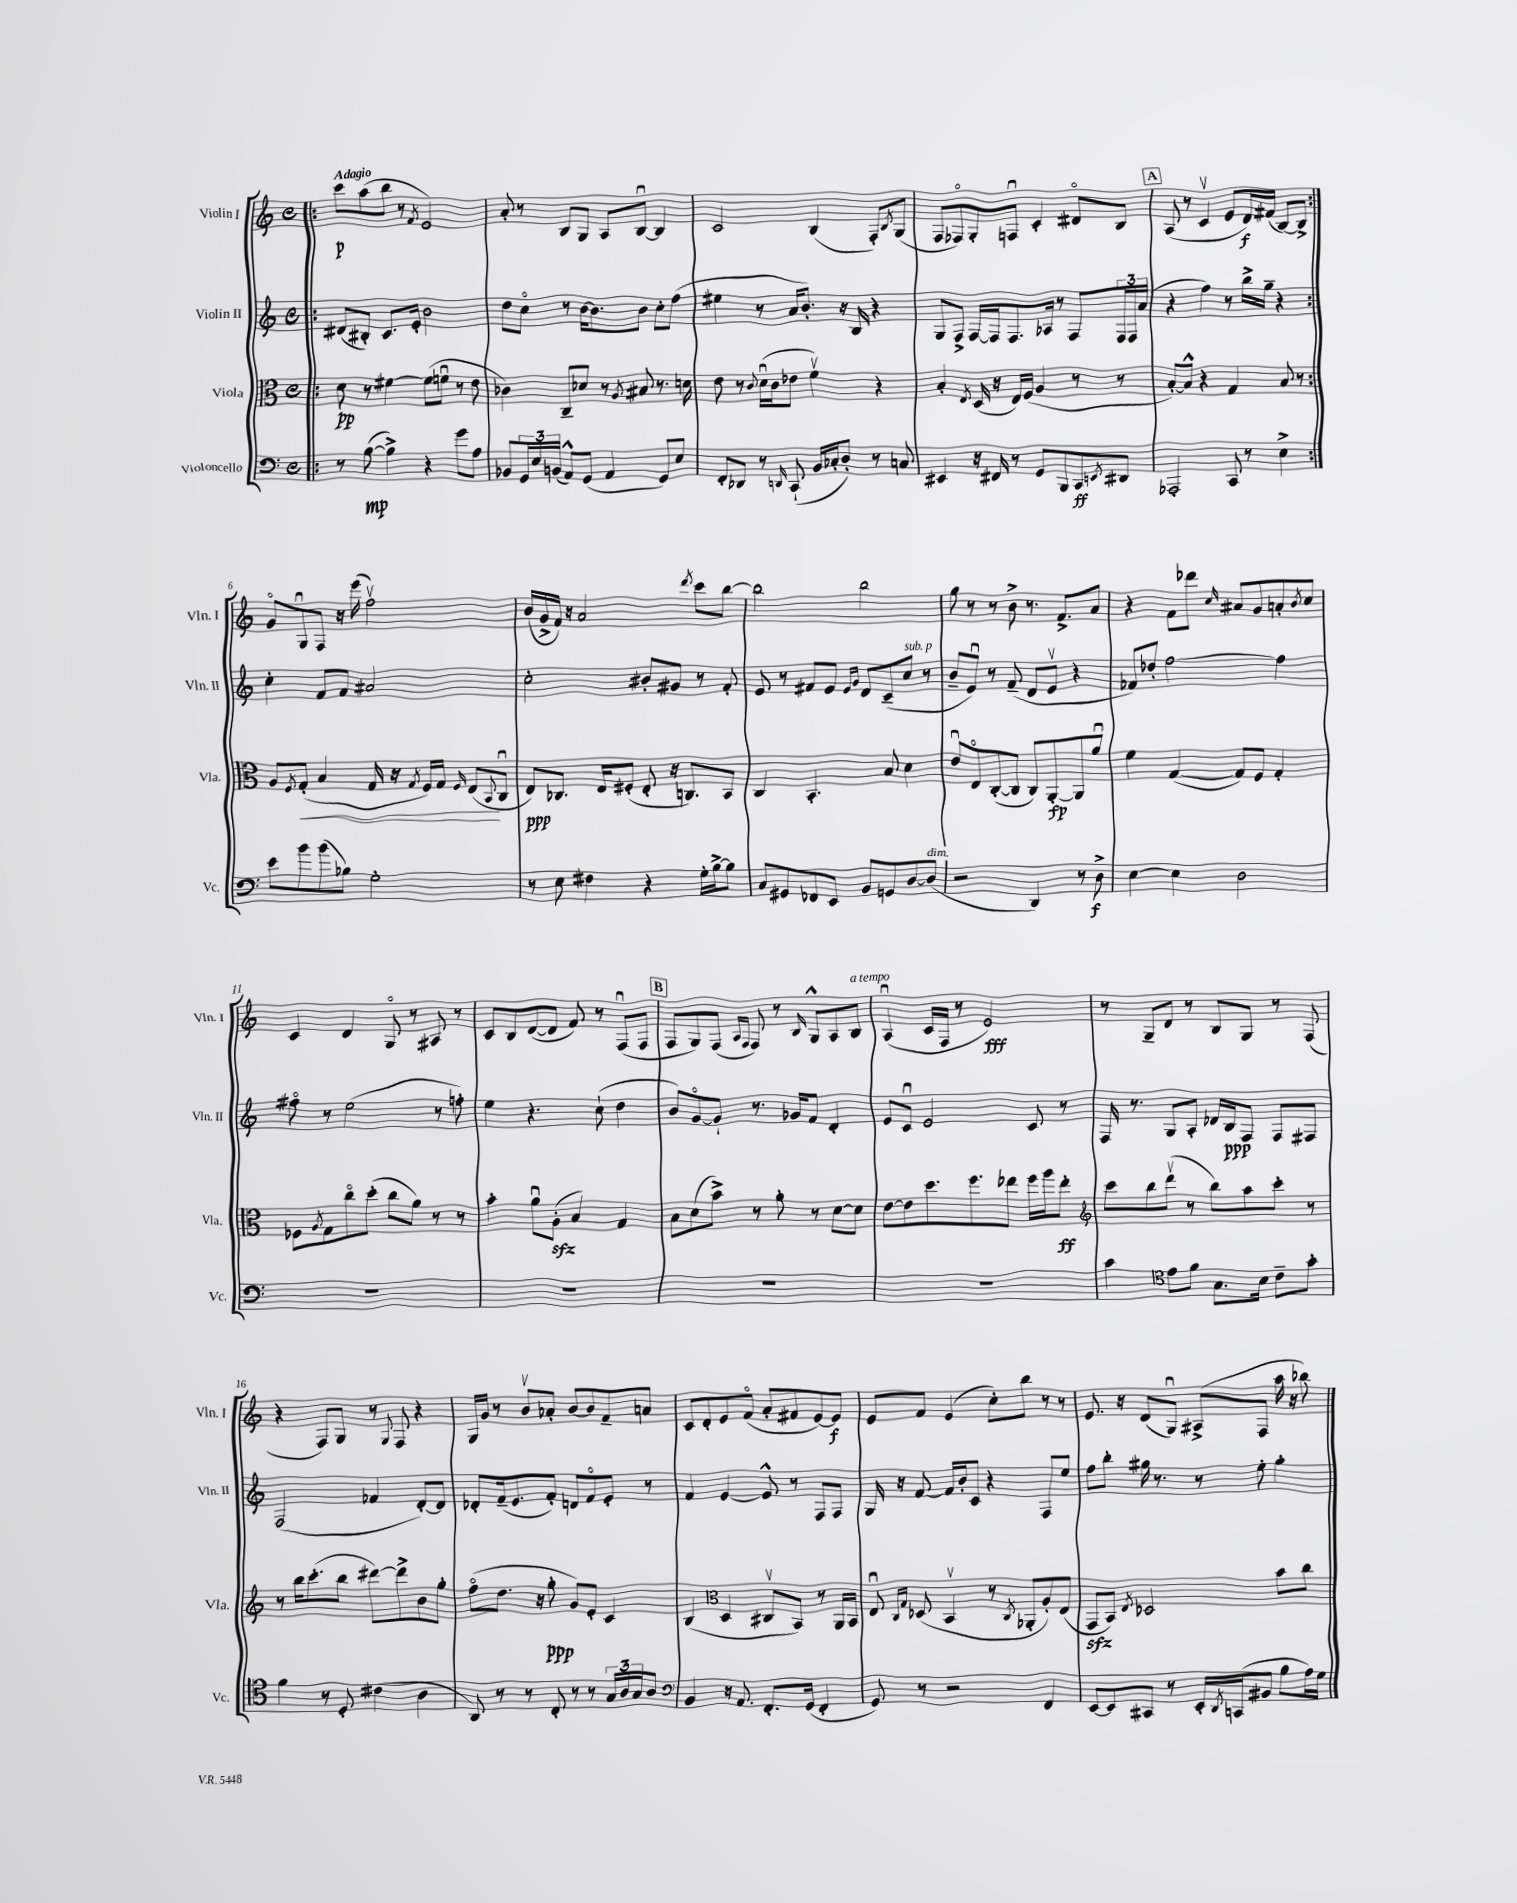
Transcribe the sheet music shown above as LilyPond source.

<<
\new StaffGroup <<
\new Staff = "s0" \with { instrumentName = "Violin I" shortInstrumentName = "Vln. I" } {
    \clef treble \key c \major \defaultTimeSignature \time 4/4 \tempo "Adagio"
    \repeat volta 2 { \bar ".|:" c'''8\p a''8( b''8 r8 \acciaccatura { f'8 } e'2) |
    a'8-. r8 b8 g8 a8 b8~\downbow b4 |
    c'2 b4( f8-.) \acciaccatura { b8 } g8( |
    f8 fes8\flageolet) g8-. f8\downbow c'4-. dis'8\flageolet b8 |
    \mark \markup { \box "A" } a8( r8 c'4\upbow e'8 d'16\f) fis'16( b8~) b8-> | }
    g'8\flageolet g8\downbow f8 r16 e'''16( f''2\upbow) |
    b'16( g'16-> f'16) r16 a'2 \acciaccatura { d'''8 } c'''8 b''8~ |
    b''2 b''2 |
    g''8 r8 r8 b'8-> r8. f'8.-> a'8 |
    r4 f'8 des'''8 \grace { c''16 } ais'8 g'8 a'8-. \acciaccatura { b'8 } c''8 |
    c'4 d'4 g8\flageolet r8 ais8 r8 |
    c'8 b8 d'8~( d'8 f'8) r8 f8\downbow( f8 |
    \mark \markup { \box "B" } f8 g8) f8( \grace { a16 f16 } f8) r8 \grace { b16 } g8-^ a8 b8^\markup { \italic "a tempo" } |
    a4\downbow( c'16 f16 r8 e'2\fff) |
    r8 g8-- d'8 r8 b8 g8 r8 f8( |
    r4 f8) g8 r8 \appoggiatura { g8 } f8 r4 |
    g16 g'16 r8 b'8\upbow aes'8-. b'8~ b'8 f'8-- a'8 |
    c'8 d'8-. e'8 f'8\flageolet( a'8-. fis'8 e'8~) e'8\f |
    e'8 f'8 e'4( c''8-.) b''8 r8 r8 |
    e'8. r16 d'8( g8\downbow) ais8->( f8 a''16 r16 bes''8) \bar "|." |
}
\new Staff = "s1" \with { instrumentName = "Violin II" shortInstrumentName = "Vln. II" } {
    \clef treble \key c \major \defaultTimeSignature \time 4/4
    \repeat volta 2 { \bar ".|:" dis'8( bis8-.) c'8. e'16-. b'2 |
    d''8 c''8\flageolet r8 b'16~ b'8. b'8 c''8-. f''8( |
    eis''4 r8 a'16 b'8.-.) r16 b16 r4 |
    g8 f8-> f16~ f16 f8. aes16 r8 f8 \tuplet 3/2 { f16 f16 a'16( } |
    \mark \markup { \box "A" } r4 f''4) r8 b''16-> g''16-- r4 | }
    c''4-. f'8 f'8 ais'2 |
    c''2-. bis'8-. gis'8 r8 f'8-. |
    e'8 r8 fis'8 e'8 \grace { e'16 g'16 } d'8 c'8--( c''8^\markup { \italic "sub. p" } r8 |
    b'8-- e'8\downbow) r8 f'8--( d'8 e'8\upbow r4 |
    fes'8) des''8-. f''2~ f''4 |
    fis''8\flageolet r8 e''2( r8 f''8-.) |
    e''4 r4. c''8-!( d''4 |
    \mark \markup { \box "B" } b'8) g'8~\flageolet g'8-! r8. ges'16 f'8 d'4-. |
    e'8 c'8\downbow e'2 c'8 r8 |
    f16 r8. g8 a8-. des'16 b16\ppp f8 f8 fis8 |
    f2( fes'4 d'8~-.) d'8 |
    des'8-. f'16--( e'8. f'8-.) d'8 f'8\flageolet e'8-. r8 |
    f'4 e'4~ e'8-^ r8 f8 f8 |
    g16 r16 f'8~ f'16 b'16-. c'8 r4 f8 e''8 |
    f''8 b''8-. gis''16 r8. r8 e''8-. gis''4-. \bar "|." |
}
\new Staff = "s2" \with { instrumentName = "Viola" shortInstrumentName = "Vla." } {
    \clef alto \key c \major \defaultTimeSignature \time 4/4
    \repeat volta 2 { \bar ".|:" d'8\pp r8 fis'4~ fis'8( f'8\downbow r8 e'8 |
    ces'4) c8-- des'8 r8 \acciaccatura { a8 } bis8 r8. d'16 |
    e'8 r8 \appoggiatura { c'8 } d'16\downbow( c'16 ees'8 f'4\upbow) r4 |
    b4-. \acciaccatura { e8 } d16( r16 e16) f16( a4 r8 r8 |
    \mark \markup { \box "A" } b8~-.) b8-^ r4 g4 b8 r8 | }
    a8 \acciaccatura { f8 } g8-.\<( b4 g16 r16 \acciaccatura { g8 } f16) g16 \grace { f16 } e8\!( \appoggiatura { b,8 } c8\downbow |
    e8\ppp) ces8. e16 fis8-.( e8-. r16 c8.) b,8 |
    c4 b,4.-. b8 d'4 |
    e'8\downbow e8\flageolet c8~-.( c8 c8) a,8~-.\fp a,8 a'8\downbow |
    f'4 g4~( g8) f8 g4-. |
    fes8 \acciaccatura { a8 } g8 c''8\flageolet d''8-.( c''8 a'8) r8 r8 |
    b'4-. a'8\downbow a8-.\sfz( b4) g4 |
    \mark \markup { \box "B" } b8 d'8( b'8->) r8 a'8-. r8 d'8~ d'8 |
    e'8~ e'8 d''8. f''8. ees''8 f''16 a''16 ees''8-.\ff |
    \clef treble c'''8 b''8 d'''8\upbow( r8 b''8) a''8 c'''8-. r8 |
    r8 b''16 c'''8.-.( b''8 dis'''8~) dis'''8-> b'8 g''8-. |
    f''8\flageolet( d''8. r16 g''8-.\ppp g'8) e'8-. c'4 |
    b4( \clef alto d4 cis8\upbow b,8) r8 a,16 b,16 |
    e8\downbow \grace { c16 g16 } des8( b,4\upbow r8 \acciaccatura { c8 } aes,8-. a8-.) e8( |
    g,8\sfz b,8) \acciaccatura { e8 } des2 b'8 c''8 \bar "|." |
}
\new Staff = "s3" \with { instrumentName = "Violoncello" shortInstrumentName = "Vc." } {
    \clef bass \key c \major \defaultTimeSignature \time 4/4
    \repeat volta 2 { \bar ".|:" r8 b8~\mp( b4->) r4 g'8 a8 |
    bes,8 \tuplet 3/2 { g,16 e16 b,16( } a,8-^) g,8( a,4 g,8) e8 |
    f,8-. des,8 r8 \grace { d,16 } c,8-!( b,16 ces16-. d8-.) r8 c8 |
    eis,4 r16 fis,16 r8 g,8 b,,8 c,8\ff \acciaccatura { e,8 } dis,8 |
    \mark \markup { \box "A" } aes,,2-. c,8 r8 e4-> | }
    e'8 b'8 b'8( bes8) g2-. |
    r8 e8 fis4 r4 g16-. b16~-> b8 |
    c8 gis,8 fes,8 e,8 b,8 g,8 d8~ d8^\markup { \italic "dim." }( |
    r2 d,4) r8 d8->\f |
    e4~ e4 d2 |
    R1 |
    R1 |
    \mark \markup { \box "B" } R1 |
    R1 |
    c'4 \clef tenor e'8 f'8 g8. b16 c'8-- g'8-. |
    f'4 r8 d8-. cis'4( a4 |
    a,8) r8 r8 c8-. r8 r8 \tuplet 3/2 { g16 a16 g16 } a8 |
    \clef bass b,4 r16 a,8. f,8.-. g,16( f,4-. |
    g,8) r8 r2 f,4 |
    e,8~ e,8 cis,8 r8 e,16-. \acciaccatura { d,8 } c,16( bis,8 b8 a16) g16 \bar "|." |
}
>>
>>
